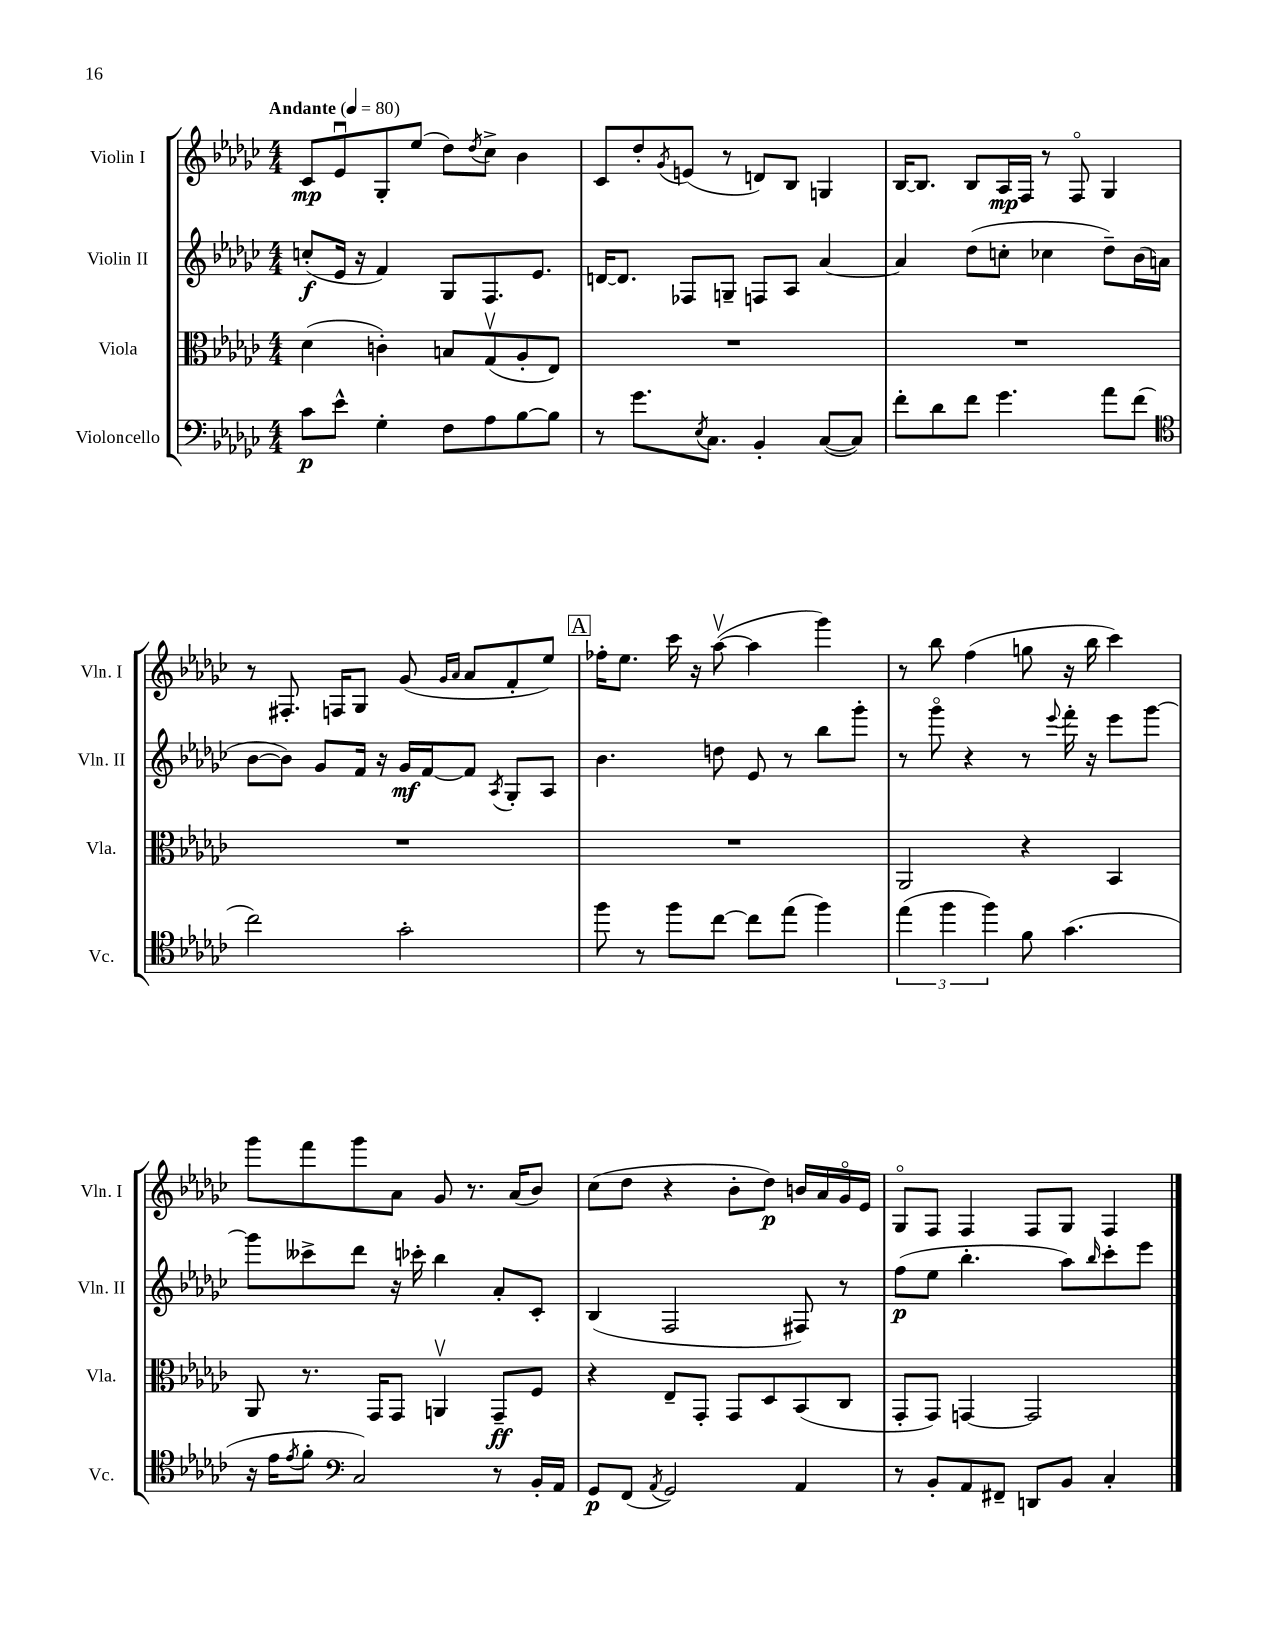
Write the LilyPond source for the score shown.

<<
\new StaffGroup <<
\new Staff = "s0" \with { instrumentName = "Violin I" shortInstrumentName = "Vln. I" } {
    \clef treble \key ges \major \numericTimeSignature \time 4/4 \tempo "Andante" 4 = 80
    ces'8\mp ees'8\downbow ges8-. ees''8( des''8) \acciaccatura { des''8 } ces''8-> bes'4 |
    ces'8 des''8-. \acciaccatura { ges'8 } e'8( r8 d'8) bes8 g4 |
    bes16~ bes8. bes8 aes16\mp f16 r8 f8\flageolet ges4 |
    r8 fis8.-. f16 ges8 ges'8( \grace { ges'16 aes'16 } aes'8 f'8-. ees''8) |
    \mark \markup { \box "A" } fes''16-. ees''8. ces'''16 r16 aes''8~\upbow( aes''4 ges'''4) |
    r8 bes''8 f''4( g''8 r16 bes''16 ces'''4) |
    ges'''8 f'''8 ges'''8 aes'8 ges'8 r8. aes'16( bes'8) |
    ces''8( des''8 r4 bes'8-. des''8\p) b'16 aes'16 ges'16\flageolet ees'16 |
    ges8\flageolet f8 f4 f8 ges8 f4 \bar "|." |
}
\new Staff = "s1" \with { instrumentName = "Violin II" shortInstrumentName = "Vln. II" } {
    \clef treble \key ges \major \numericTimeSignature \time 4/4
    c''8-.\f( ees'16 r16 f'4) ges8 f8. ees'8. |
    d'16~ d'8. fes8 g8-- f8 aes8 aes'4~ |
    aes'4 des''8( c''8-. ces''4 des''8--) bes'16( a'16 |
    bes'8~ bes'8) ges'8 f'16 r16 ges'16\mf f'16~ f'8 \acciaccatura { aes8 } ges8-. aes8 |
    \mark \markup { \box "A" } bes'4. d''8 ees'8 r8 bes''8 ges'''8-. |
    r8 ges'''8\flageolet r4 r8 \appoggiatura { ees'''8 } f'''16-. r16 ees'''8 ges'''8~ |
    ges'''8 ceses'''8-> des'''8 r16 ces'''16-. bes''4 aes'8-. ces'8-. |
    bes4( f2 fis8) r8 |
    f''8\p( ees''8 bes''4.-. aes''8) \grace { bes''16 } ces'''8-. ees'''8 \bar "|." |
}
\new Staff = "s2" \with { instrumentName = "Viola" shortInstrumentName = "Vla." } {
    \clef alto \key ges \major \numericTimeSignature \time 4/4
    des'4( c'4-.) b8 ges8\upbow( aes8-. ees8) |
    R1 |
    R1 |
    R1 |
    \mark \markup { \box "A" } R1 |
    aes,2 r4 bes,4 |
    aes,8 r8. ges,16 ges,8 a,4\upbow ges,8--\ff f8 |
    r4 ees8-- ges,8-. ges,8 des8 bes,8( ces8 |
    ges,8-. ges,8) g,4~ g,2 \bar "|." |
}
\new Staff = "s3" \with { instrumentName = "Violoncello" shortInstrumentName = "Vc." } {
    \clef bass \key ges \major \numericTimeSignature \time 4/4
    ces'8\p ees'8-^ ges4-. f8 aes8 bes8~ bes8 |
    r8 ges'8. \acciaccatura { ees8 } ces8. bes,4-. ces8~( ces8) |
    f'8-. des'8 f'8 ges'4. aes'8 f'8( |
    \clef tenor ces''2) ges'2-. |
    \mark \markup { \box "A" } f''8 r8 f''8 ces''8~ ces''8 ees''8( f''4) |
    \tuplet 3/2 { ees''4( f''4 f''4) } f'8 ges'4.( |
    r16 ees'16 \acciaccatura { ees'8 } f'8-. \clef bass ces2) r8 bes,16-. aes,16 |
    ges,8\p f,8( \acciaccatura { aes,8 } ges,2) aes,4 |
    r8 bes,8-. aes,8 fis,8-- d,8 bes,8 ces4-. \bar "|." |
}
>>
>>
\layout { \context { \Score \remove "Bar_number_engraver" } }
